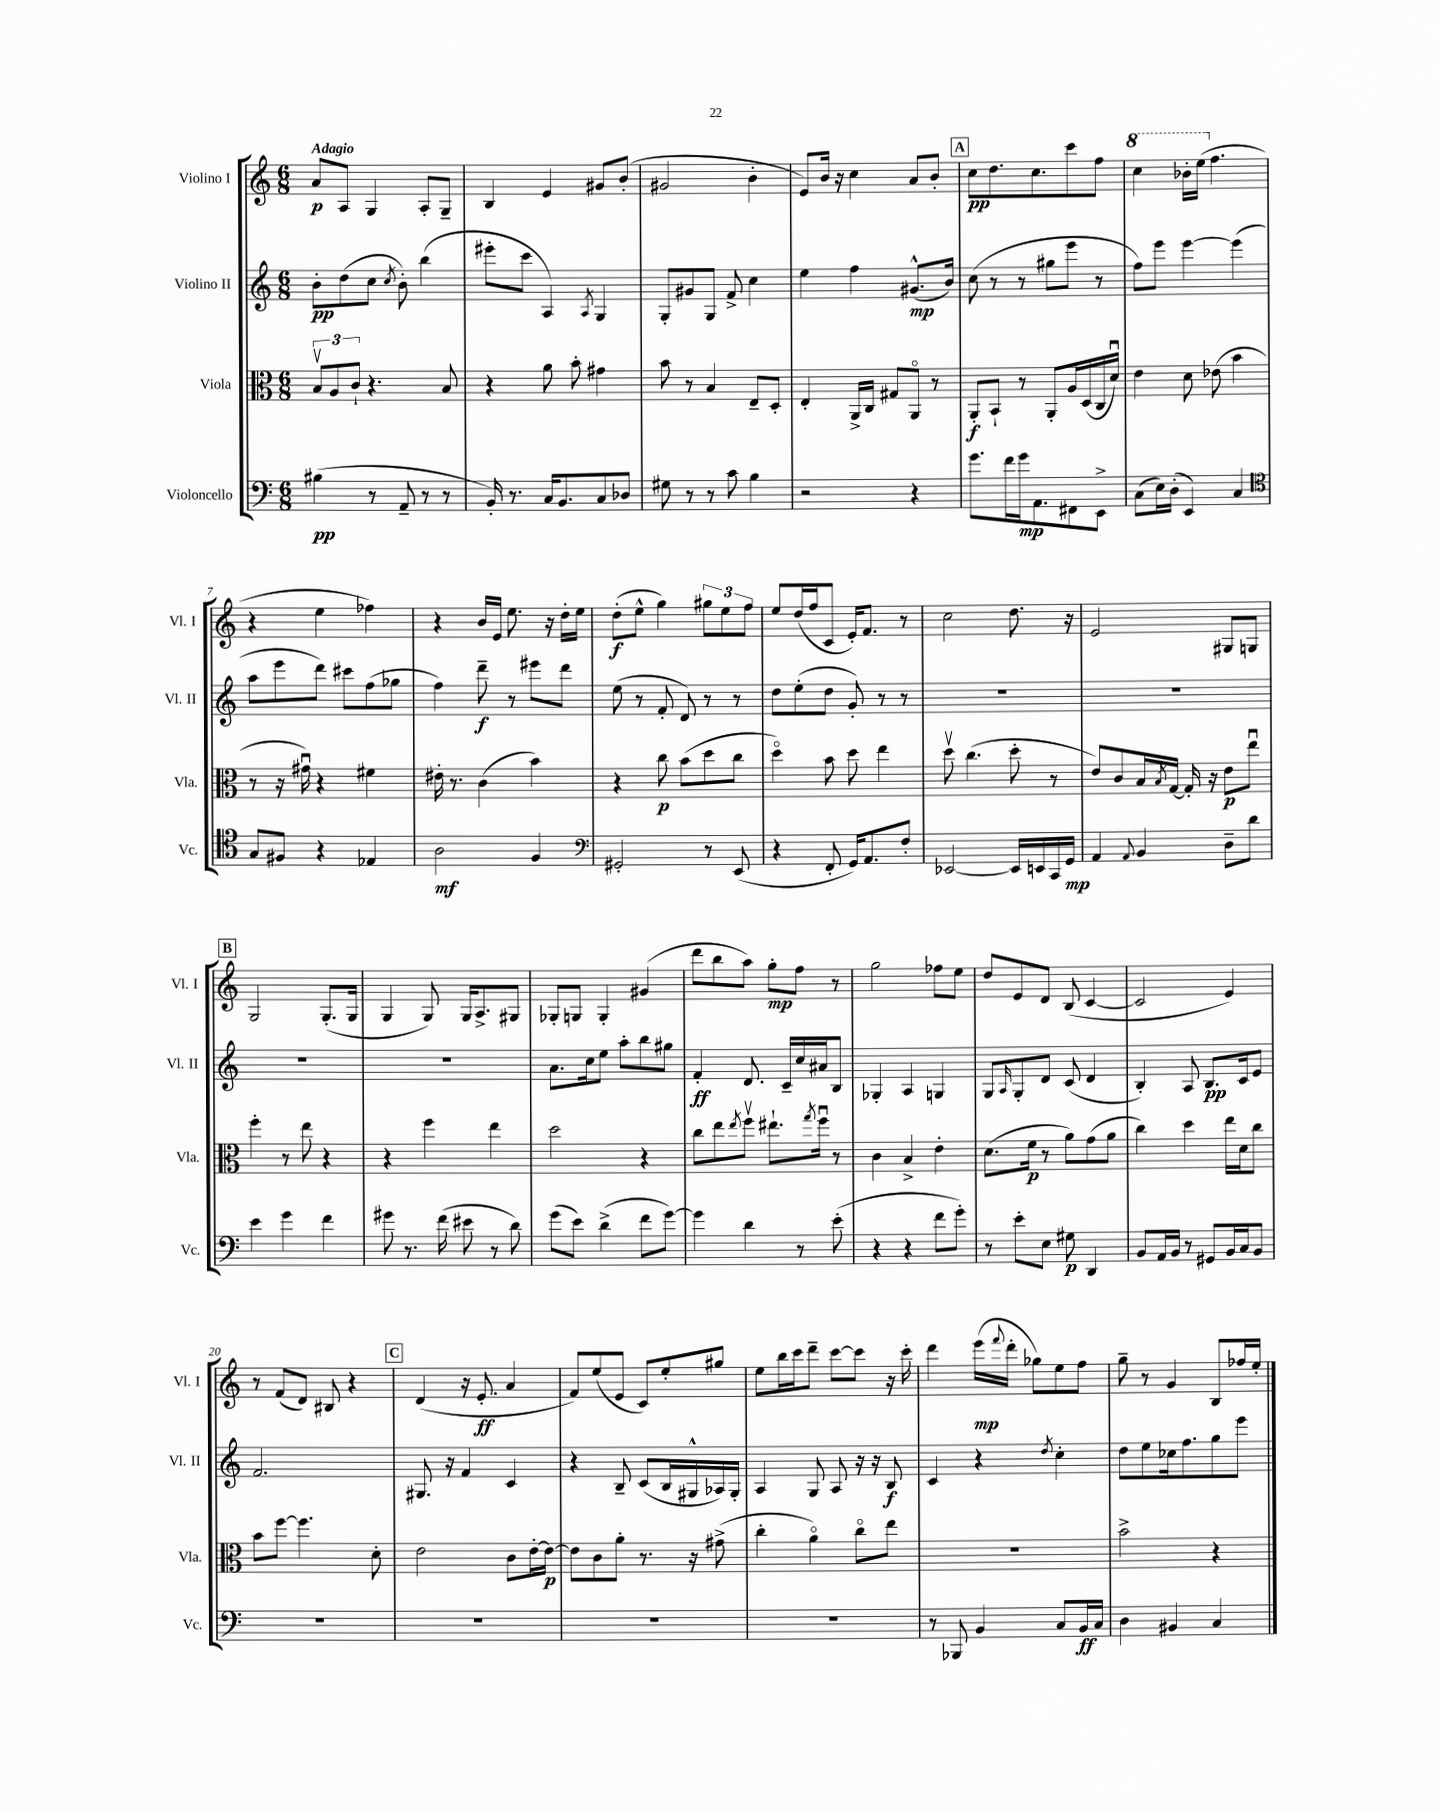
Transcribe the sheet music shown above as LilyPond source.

<<
\new StaffGroup <<
\new Staff = "s0" \with { instrumentName = "Violino I" shortInstrumentName = "Vl. I" } {
    \clef treble \key c \major \numericTimeSignature \time 6/8 \tempo "Adagio"
    a'8\p a8 g4 a8-. g8-- |
    b4 e'4 gis'8 b'8-.( |
    gis'2 b'4-. |
    e'8) b'16 r16 c''4 a'8 b'8-. |
    \mark \markup { \box "A" } c''8\pp d''8. c''8. c'''8 f''8 |
    \ottava #1 c'''4 bes''16-. e'''16( \ottava #0 f''4. |
    r4 e''4 fes''4) |
    r4 b'16 e'16 e''8. r16 d''16-. e''16 |
    d''8-.\f( e''8-^ g''4) \tuplet 3/2 { gis''8 e''8 f''8 } |
    e''8 d''16( f''16 c'8 e'16-.) f'8. r8 |
    c''2 d''8. r16 |
    e'2 gis8 g8 |
    \mark \markup { \box "B" } g2 g8.-.( g16 |
    g4 g8) g16 a8.-> gis8 |
    ges8-. g8 g4-. gis'4( |
    d'''8 b''8 a''8) g''8-.\mp f''8 r8 |
    g''2 fes''8 e''8 |
    d''8 e'8 d'8 b8( c'4~ |
    c'2 e'4) |
    r8 f'8( d'8) bis8 r4 |
    \mark \markup { \box "C" } d'4( r16 e'8.-.\ff a'4 |
    f'8) e''8( e'8 c'8) e''8-. gis''8 |
    e''8 b''16 c'''16 d'''8-- c'''8~ c'''8 r16 c'''16-. |
    d'''4 e'''16\mp( \appoggiatura { f'''8 } d'''16-. ges''8) e''8 f''8 |
    g''8-- r8 g'4 b8 fes''16 e''16-. \bar "|." |
}
\new Staff = "s1" \with { instrumentName = "Violino II" shortInstrumentName = "Vl. II" } {
    \clef treble \key c \major \numericTimeSignature \time 6/8
    b'8-.\pp d''8( c''8 \acciaccatura { c''8 } b'8-.) b''4( |
    eis'''8-. c'''8 a4) \acciaccatura { a8 } g4 |
    g8-. gis'8 g8 f'8-> c''4 |
    e''4 f''4 gis'8.-^\mp( b'16) |
    \mark \markup { \box "A" } c''8( r8 r8 gis''8 e'''8 r8 |
    f''8) e'''8 e'''4~ e'''4( |
    a''8 e'''8 d'''8) cis'''8 f''8( ges''8 |
    f''4) d'''8--\f r8 eis'''8 d'''8 |
    e''8( r8 f'8-. d'8) r8 r8 |
    d''8 e''8-.( d''8 g'8-.) r8 r8 |
    R2. |
    R2. |
    \mark \markup { \box "B" } R2. |
    R2. |
    a'8. c''16 e''8 a''8-. b''8 gis''8 |
    f'4-.\ff d'8. c'16-- c''16 ais'16 b8 |
    ges4-. a4 g4 |
    g8 \grace { a16 } g8-. d'8 c'8( d'4 |
    b4-.) a8 b8.\pp c'16 e'8 |
    f'2. |
    \mark \markup { \box "C" } gis8. r16 f'4 c'4 |
    r4 b8-- c'8( b16 gis16-^ aes16) gis16-. |
    a4 g8 a8 r16 r16 b8\f |
    c'4 r4 \acciaccatura { d''8 } c''4-. |
    d''8 e''8 ces''16 f''8. g''8 e'''8 \bar "|." |
}
\new Staff = "s2" \with { instrumentName = "Viola" shortInstrumentName = "Vla." } {
    \clef alto \key c \major \numericTimeSignature \time 6/8
    \tuplet 3/2 { b8\upbow a8 c'8-! } r4. b8 |
    r4 a'8 b'8-. gis'4 |
    b'8 r8 b4 e8-- d8-. |
    e4-. a,16-> c16 gis8 a,8\flageolet r8 |
    \mark \markup { \box "A" } a,8-.\f b,8-! r8 a,8-. a16 d16( c16 d'16\downbow) |
    e'4 d'8 ees'8( b'4 |
    r8 r16 gis'16\downbow) r4 fis'4 |
    eis'16-. r8. c'4( b'4) |
    r4 c''8\p b'8( d''8 c''8 |
    d''4\flageolet) b'8 d''8 e''4 |
    d''8\upbow c''4.( d''8-. r8 |
    e'8) c'8 b16 \acciaccatura { b8 } g16~ g16-. r16 e'8\p e''8\downbow |
    \mark \markup { \box "B" } f''4-. r8 e''8 r4 |
    r4 f''4 e''4 |
    d''2 r4 |
    c''8 e''8 \acciaccatura { e''8 } f''8\upbow eis''8.-! \acciaccatura { g''8 } f''16\downbow r8 |
    c'4 b4-> e'4-. |
    d'8.( f'16\p r8 a'8) g'8( a'8 |
    c''4) d''4 e''16 d'16 c''8 |
    b'8 f''8~ f''4. d'8-. |
    \mark \markup { \box "C" } e'2 c'8 e'16~-. e'16~\p |
    e'8 c'8 a'8-. r8. r16 gis'8->( |
    c''4-. a'4\flageolet) c''8\flageolet e''8 |
    R2. |
    b'2-> r4 \bar "|." |
}
\new Staff = "s3" \with { instrumentName = "Violoncello" shortInstrumentName = "Vc." } {
    \clef bass \key c \major \numericTimeSignature \time 6/8
    bis4\pp( r8 a,8-- r8 r8 |
    b,16-.) r8. c16 b,8. c8 des8 |
    gis8 r8 r8 c'8 b4 |
    r2 r4 |
    \mark \markup { \box "A" } g'8. f'16 g'16\mp a,8. fis,8 e,8-> |
    c8( e16) d16-.( e,4) c4 |
    \clef tenor g8 fis8 r4 ees4 |
    a2\mf f4 |
    \clef bass gis,2-. r8 e,8( |
    r4 f,8-. g,16) a,8. f8-. |
    ees,2~ ees,16 e,16 c,16 g,16\mp |
    a,4 \appoggiatura { a,8 } b,4 d8-- d'8 |
    \mark \markup { \box "B" } e'4 g'4 f'4 |
    gis'8 r8. f'16( eis'8 r8 d'8) |
    g'8( e'8) d'4->( f'8 g'8~) |
    g'4 d'4 r8 e'8-.( |
    r4 r4 f'8 g'8-.) |
    r8 e'8-. e8 gis8\p d,4 |
    b,8 a,16 b,16 r8 gis,8 b,16 c16 b,8 |
    R2. |
    \mark \markup { \box "C" } R2. |
    R2. |
    R2. |
    r8 bes,,8 b,4 c8 b,16\ff c16 |
    d4 bis,4 c4 \bar "|." |
}
>>
>>
